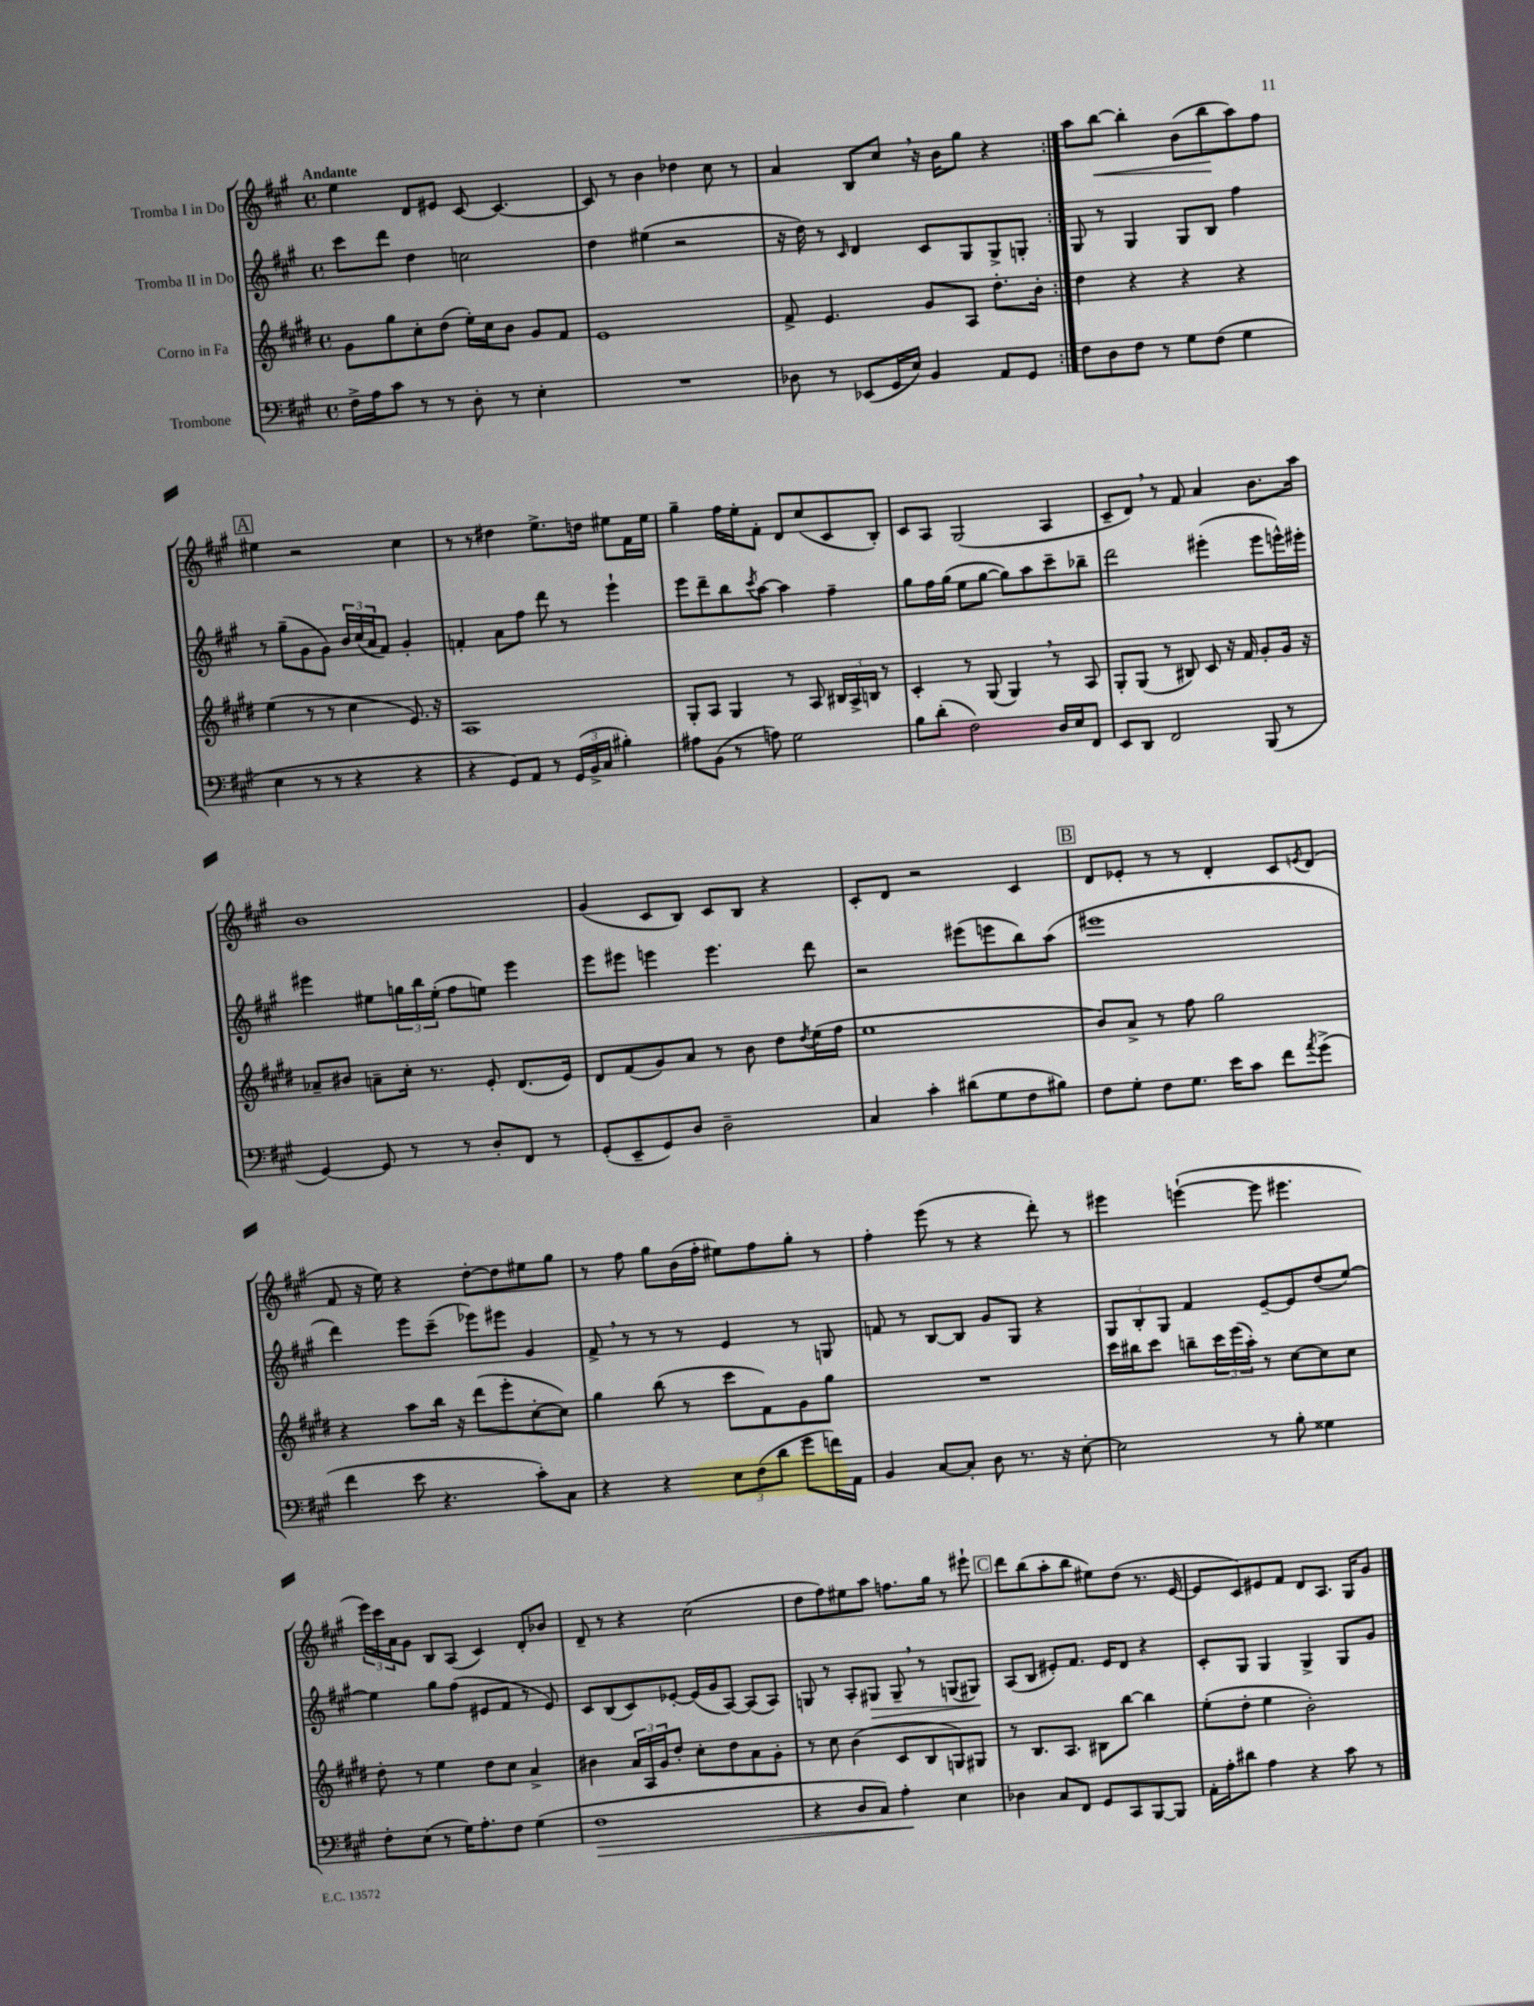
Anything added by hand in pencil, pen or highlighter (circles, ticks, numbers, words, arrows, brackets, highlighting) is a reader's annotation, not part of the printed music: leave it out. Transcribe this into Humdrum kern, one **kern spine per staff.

**kern	**dynam	**kern	**kern	**dynam	**kern	**dynam
*part4	*part4	*part3	*part2	*part2	*part1	*part1
*staff4	*staff4	*staff3	*staff2	*staff2	*staff1	*staff1
*I"Trombone	*	*I"Corno in Fa	*I"Tromba II in Do	*	*I"Tromba I in Do	*
*clefF4	*	*clefG2	*clefG2	*	*clefG2	*
*k[f#c#g#]	*	*k[f#c#g#d#]	*k[f#c#g#]	*	*k[f#c#g#]	*
*M4/4	*	*M4/4	*M4/4	*	*M4/4	*
*met(c)	*	*met(c)	*met(c)	*	*met(c)	*
=1	=1	=1	=1	=1	=1	=1
!	!	!	!	!	!LO:TX:a:B:t=Andante	!
16F#^\LL	.	8g#\L	8ccc#\L	.	4ee\	.
16A\J	.	.	.	.	.	.
8c#\J	.	8gg#\	8ddd\J	.	.	.
8r	.	8cc#'\	4dd\	.	8d/L	.
8r	.	(8dd#\J	.	.	8e#X/J	.
8D'\	.	16ee'\LL)	2ccn\	.	[8c#/	.
.	.	16cc#\J	.	.	.	.
8r	.	8b\J	.	.	4.c#/_	.
4E'\	.	8g#/L	.	.	.	.
.	.	8f#/J	.	.	.	.
=2	=2	=2	=2	=2	=2	=2
1r	.	1e	4dd\	.	8c#/]	.
.	.	.	.	.	8r	.
.	.	.	(4ee#X\	.	4b\	.
.	.	.	2r	.	4dd-X\	.
.	.	.	.	.	8cc#\	.
.	.	.	.	.	8r	.
=3	=3	=3	=3	=3	=3	=3
8D-X\	.	8f#^/	16r	.	4a/	.
.	.	.	16dd\)	.	.	.
8r	.	4.e/	8r	.	.	.
.	.	.	16qqc#/	.	.	.
(8EE-X/L	.	.	4d/	.	8B/L	.
16GG#/L	.	.	.	.	8cc#,/J	.
16E/JJ)	.	.	.	.	.	.
4BB/	.	8g#/L	8c#/L	.	16r	.
.	.	.	.	.	16b\KL	.
.	.	8A/J	8G#/	.	8gg#\J	.
8AA/L	.	8.dd#'\L	8G#^/	.	4r	.
8GG#/J	.	.	8Gn'/J	.	.	.
.	.	16b'\Jk	.	.	.	.
=4:|!	=4:|!	=4:|!	=4:|!	=4:|!	=4:|!	=4:|!
8F#\L	.	4dd#\	8G#/	.	8aa\L	.
!	!	!	!	!	!	!LO:HP:b
8D\	.	.	8r	.	[8bb\J	<
8F#\J	.	4r	4G#/	.	4bb'\]	.
8r	.	.	.	.	.	.
8G#\L	.	4r	8G#/L	.	(8b\L	.
(8F#\J	.	.	8B/J	.	8bb\	.
4G#\	.	4r	4ff#\	.	8aa\)	[
.	.	.	.	.	8ff#\J	.
!!LO:LB:g=z
!!LO:REH:place=s1:t=A
=5	=5	=5	=5	=5	=5	=5
4E\	.	(4ee\	8r	.	4ee#X\	.
.	.	.	(8gg#~\L	.	.	.
8r	.	8r	8g#\	.	2r	.
8r	.	8r	8g#\J)	.	.	.
4r	.	4cc#\	24b/LL	.	.	.
.	.	.	(24cc#/	.	.	.
.	.	.	24a/J	.	.	.
.	.	.	8f#/J)	.	.	.
4r	.	8.e/)	4g#'/	.	4cc#\	.
.	.	16r	.	.	.	.
=6	=6	=6	=6	=6	=6	=6
4r	.	1A	4fn'/	.	8r	.
.	.	.	.	.	8r	.
8GG#/L)	.	.	8a\L	.	4dd#X\	.
8AA/J	.	.	8ff#\J	.	.	.
8r	.	.	8ddd\	.	8.ee^\L	.
(24GG#/LL	.	.	8r	.	.	.
24BB^/	.	.	.	.	.	.
.	.	.	.	.	16ddn\Jk	.
24C#/JJ	.	.	.	.	.	.
4B#X'\)	.	.	4eee`\	.	8ee#X\L	.
.	.	.	.	.	16f#\L	.
.	.	.	.	.	16ee#\JJ	.
=7	=7	=7	=7	=7	=7	=7
8A#X\L	.	8G#'/L	8eee\L	.	4gg#~\	.
(8BB\J	.	8A/J	8ddd~\	.	.	.
8r	.	4G#/	8bb\	.	16ff#\LL	.
.	.	.	.	.	16ee'\J	.
.	.	.	8qccc#/	.	.	.
8An\)	.	.	[8aa\J	.	8f#'\J	.
2G#\	.	8r	4aa\]	.	8d/L	.
.	.	8A/	.	.	(8cc#/	.
.	.	24B#X/LL	4ff#~\	.	8c#/	.
.	.	24A^/	.	.	.	.
.	.	24Bn/JJ	.	.	.	.
.	.	8r	.	.	8B'/J)	.
=8	=8	=8	=8	=8	=8	=8
8B\L	.	4c#'/	8gg#\L	.	8c#/L	.
(8d'\J	.	.	16ff#\L	.	8A/J	.
.	.	.	(16gg#\JJ	.	.	.
2F#\)	.	8r	8ee\L	.	(2G#/	.
.	.	(8G#/	[8gg#\J	.	.	.
.	.	4G#,/)	8gg#\L])	.	.	.
.	.	.	8aa\	.	.	.
16D/LL	.	8r	8ccc#~\	.	4A/	.
16E/J	.	.	.	.	.	.
8FF#/J	.	8A/	8bb-X~\J	.	.	.
=9	=9	=9	=9	=9	=9	=9
8EE/L	.	8G#'/L	2ddd\	.	8c#~/L	.
8DD/J	.	(8G#/J	.	.	8d,/J)	.
2FF#/	.	8r	.	.	8r	.
.	.	8B#X/)	.	.	8f#/	.
.	.	8c#/	(4eee#X'\	.	4a/	.
.	.	16r	.	.	.	.
.	.	16f#/	.	.	.	.
(8BBB/	.	8g#'/L	8eee#\L	.	8.b\L	.
8r	.	16g#/Jk	16eeen^^\L)	.	.	.
.	.	16r	16eee#X'\JJ	.	16aa\Jk	.
!!LO:LB:g=z
=10	=10	=10	=10	=10	=10	=10
[4GG#/)	.	8a-X~/L	4eee#X\	.	1b	.
.	.	8b#X/J	.	.	.	.
8GG#/]	.	8an~\L	8ee#X\L	.	.	.
8r	.	16cc#'\Jk	24ggn\L	.	.	.
.	.	.	24bb\	.	.	.
.	.	8.r	.	.	.	.
.	.	.	(24ee#'\JJ	.	.	.
8r	.	.	8ff#\L	.	.	.
8D'/L	.	8e'/	8een\J)	.	.	.
8FF#/J	.	(8.d#/L	4eee#\	.	.	.
8r	.	.	.	.	.	.
.	.	16e/Jk)	.	.	.	.
=11	=11	=11	=11	=11	=11	=11
(8GG#'/L	.	8d#/L	8eee\L	.	(4g#/	.
8EE~/	.	(8f#/	8eee#X\J	.	.	.
8GG#/)	.	8g#/)	4eeen\	.	8c#/L	.
8D/J	.	8a/J	.	.	8B/J)	.
2D~\	.	8r	4.eee\	.	8c#/L	.
.	.	8b\	.	.	8B/J	.
.	.	8dd#\L	.	.	4r	.
.	.	8qdd#/	.	.	.	.
.	.	(16ee\L	8ddd\	.	.	.
.	.	16ff#\JJ	.	.	.	.
=12	=12	=12	=12	=12	=12	=12
4C#/	.	1ee	2r	.	8c#'/L	.
.	.	.	.	.	8d/J	.
4c#'\	.	.	.	.	2r	.
(8d#X\L	.	.	(8eee#X\L	.	.	.
8G#\	.	.	8eeen\	.	.	.
8F#\	.	.	8bb\)	.	4c#/	.
8B#X\J)	.	.	(8aa\J	.	.	.
!!LO:REH:place=s1:t=B
=13	=13	=13	=13	=13	=13	=13
8F#\L	.	8b/L)	1eee#X	.	8d/L	.
8G#'\J	.	8a^/J	.	.	8e-X'/J	.
8F#\L	.	8r	.	.	8r	.
8.G#\J	.	8ff#\	.	.	8r	.
.	.	2gg#\	.	.	4d'/	.
16e\KL	.	.	.	.	.	.
8c#\J	.	.	.	.	.	.
8f#\L	.	.	.	.	8c#/L	.
8qa/	.	.	.	.	8qen/	.
(8g#^\J	.	.	.	.	(8d/J	.
!!LO:LB:g=z
=14	=14	=14	=14	=14	=14	=14
4f#\	.	4r	4ddd\)	.	8f#/	.
.	.	.	.	.	16r	.
.	.	.	.	.	16ee\)	.
8e\	.	8aa\L	8eee\L	.	4r	.
4.r	.	16bb\Jk	(8ccc#~\J	.	.	.
.	.	16r	.	.	.	.
.	.	(8ddd#\L	8eee-X\L)	.	[8dd'\L	.
.	.	8eee'\	8eee#X\J	.	8dd\]	.
8c#'\L)	.	[8cc#'\	4g#/	.	8ee#X\	.
8C#\J	.	8cc#\J])	.	.	8gg#\J	.
=15	=15	=15	=15	=15	=15	=15
4r	.	4gg#\	8f#^,/	.	8r	.
.	.	.	8r	.	8ff#\	.
4r	.	(8bb\	8r	.	8gg#\L	.
.	.	8r	8r	.	(16b\L	.
.	.	.	.	.	16ff#'\JJ	.
12E\L	.	8ccc#\L	4e/	.	8ee#X\L)	.
(12F#\	.	.	.	.	.	.
.	.	8f#\)	.	.	8ff#\	.
12d\J	.	.	.	.	.	.
8g#\L	.	8g#\	8r	.	8gg#'\J	.
16fn\L)	.	8gg#\J	8Gn/	.	8r	.
16AA\JJ	.	.	.	.	.	.
=16	=16	=16	=16	=16	=16	=16
4BB/	.	1r	8fn/	.	4ff#'\	.
.	.	.	8r	.	.	.
[8C#/L	.	.	[8B/L	.	(8eee\	.
8C#'/J]	.	.	8B/J]	.	8r	.
8D\	.	.	8g#/L	.	4r	.
8.r	.	.	8G#/J	.	.	.
.	.	.	4r	.	8ddd'\)	.
16r	.	.	.	.	.	.
[8E'\	.	.	.	.	8r	.
=17	=17	=17	=17	=17	=17	=17
2E\]	.	16ccc#\LL	12G#/L	.	4eee#X\	.
.	.	16bb#X\J	.	.	.	.
.	.	.	12B'/	.	.	.
.	.	8ccc#\J	.	.	.	.
.	.	.	12G#/J	.	.	.
.	.	8bbn~\L	4f#/	.	([4eeen`\	.
.	.	24ccc#\L	.	.	.	.
.	.	(24eee\	.	.	.	.
.	.	24aa'\JJ)	.	.	.	.
8r	.	8r	[8e~/L	.	8eee\]	.
8B'\	.	[8cc#\L	8e/]	.	4.eee#X\	.
4G##X\	.	8cc#\]	(8dd/	.	.	.
.	.	8cc#\J	[8ee/J)	.	.	.
!!LO:LB:g=z
=18	=18	=18	=18	=18	=18	=18
8F#'\L	.	8dd#'\	4ee\]	.	24eee\LL)	.
.	.	.	.	.	24ccc#\	.
.	.	.	.	.	24a\J	.
(8E\J	.	8r	.	.	8g#\J	.
8r	.	4ee\	8gg#\L	.	8B/L	.
16G#\KL)	.	.	(8ff#\J	.	(8A/J	.
8.A'\	.	.	.	.	.	.
.	.	8dd#\L	8e#X/L	.	4c#/)	.
8F#\J	.	8cc#\J	8f#/J	.	.	.
(4G#\	.	4a^/	8r	.	8d'/L	.
.	.	.	8e#/)	.	8b-X/J	.
=19	=19	=19	=19	=19	=19	=19
!	!LO:HP:b	!	!	!	!	!
1F#	>	4b#X\	8c#/L	.	8d~/	.
.	.	.	(8B/	.	8r	.
.	.	24a/LL	8c#/)	.	4r	.
.	.	24A/	.	.	.	.
.	.	24g#/J	.	.	.	.
.	.	8dd#'/J	[8e-X'/J	.	.	.
.	.	8cc#'\L	(16e-/LL]	.	(2cc#\	.
.	.	.	16g#/J	.	.	.
.	.	8dd#\	[8A/J)	.	.	.
.	.	8a\	(8A/L]	.	.	.
.	.	8g#'\J	8A/J)	.	.	.
=20	=20	=20	=20	=20	=20	=20
4r	.	8r	8Gn/	.	8dd\L	.
.	.	8cc#\	8r	.	8ff#\)	.
8D/L	.	(4b\	8A'/L	.	8ee#X\	.
!	!	!	!	!LO:HP:b	!	!
8C#/J)	.	.	8G#X/J	>	8aa\J	.
4A'\	.	8c#/L	8G#~,/	.	8.ffn\L	.
.	.	8B/	8r	.	.	.
.	.	.	.	.	16gg#\Jk	.
4E\	]	8Gn/)	(8Gn/L	.	8r	.
.	.	8G#X/J	8G#X/J)	.	8eee#X`\	.
.	.	.	.	]	.	.
!!LO:REH:place=s1:t=C
=21	=21	=21	=21	=21	=21	=21
4D-X\	.	8r	(8A/L	.	8ddd\L	.
.	.	8.B/L	8B/J	.	(8bb\	.
8C#/L	.	.	8e#X'/L)	.	8aa'\	.
.	.	8.A/J	.	.	.	.
8FF#/J	.	.	8.f#/J	.	8bb\J	.
8GG#/L	.	8B#X\L	.	.	8ee#X\L)	.
.	.	.	16e#/KL	.	.	.
8CC#/	.	[8bb\J	8d/J	.	(8dd\J	.
[8BBB/	.	4bb\]	4r	.	8.r	.
8BBB/J]	.	.	.	.	.	.
.	.	.	.	.	[16e/	.
=22	=22	=22	=22	=22	=22	=22
16AA'\LL	.	(8ee'\L	8c#'/L	.	8e/L]	.
16A'\J	.	.	.	.	.	.
8d#X\J	.	8dd#'\J	8G#/J	.	8c#/)	.
4A\	.	4ee\	4G#/	.	8e#X/	.
.	.	.	.	.	8f#/J	.
4r	.	2b'\)	4G#^/	.	8d/L	.
.	.	.	.	.	8.A/J	.
8c#\	.	.	8G#/L	.	.	.
.	.	.	.	.	16G#/KL	.
8r	.	.	8g#/J	.	8g#/J	.
==	==	==	==	==	==	==
*-	*-	*-	*-	*-	*-	*-
